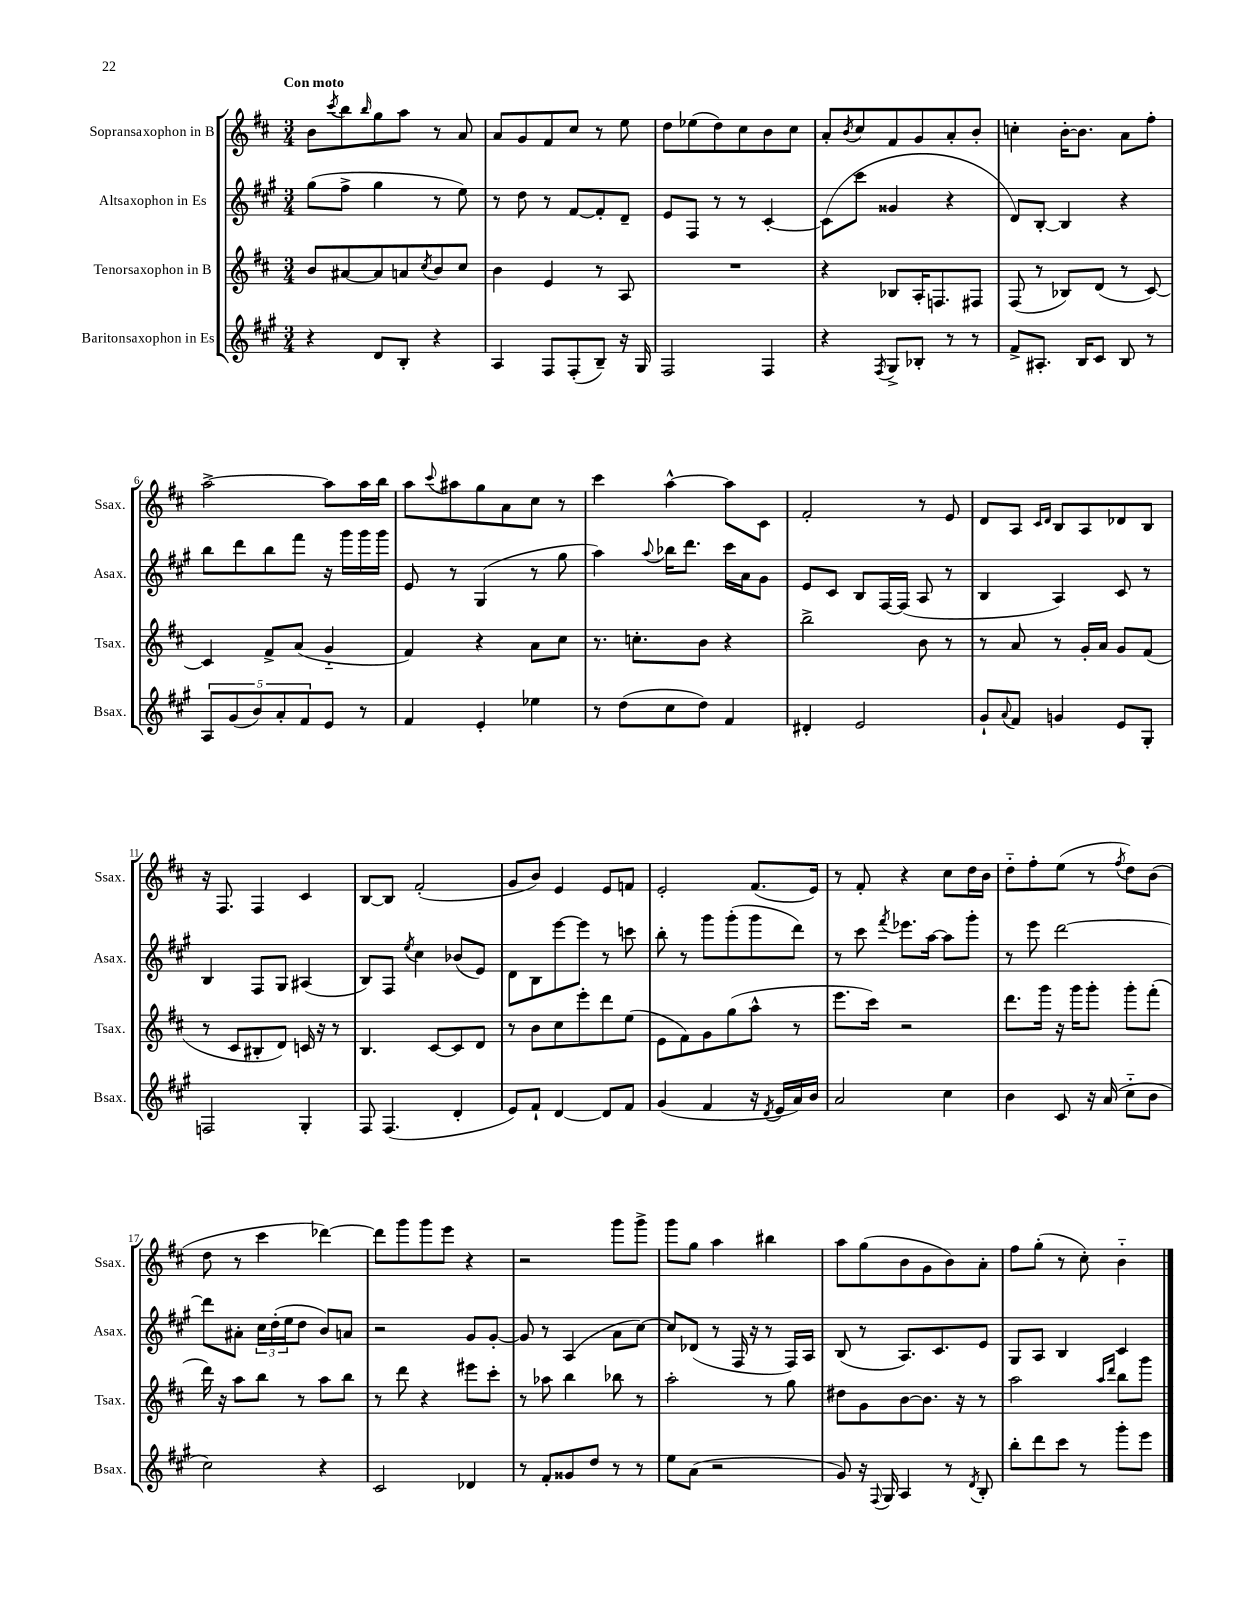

**kern	**kern	**kern	**kern
*staff4	*staff3	*staff2	*staff1
*clefG2	*clefG2	*clefG2	*clefG2
*k[f#c#g#]	*k[f#c#]	*k[f#c#g#]	*k[f#c#]
*M3/4	*M3/4	*M3/4	*M3/4
4r	8b/L	(8gg#\L	8b\L
.	.	.	8qccc#/
.	[8a#/	8ff#^\J	8bb\
.	.	.	16qqbb/
8d/L	8a#/]	4gg#\	8gg\
8B'/J	8a/	.	8aa\J
.	8qcc#/	.	.
4r	8b/	8r	8r
.	8cc#/J	8ee\)	8a/
=	=	=	=
4A/	4b\	8r	8a/L
.	.	8dd\	8g/
8F#/L	4e/	8r	8f#/
(8F#'/	.	[8f#/L	8cc#/J
8B~/J)	8r	8f#'/]	8r
16r	8A/	8d~/J	8ee\
16G#/	.	.	.
=	=	=	=
2F#/	2.r	8e/L	8dd\L
.	.	8F#/J	(8ee-\
.	.	8r	8dd\)
.	.	8r	8cc#\
4F#/	.	[4c#'/	8b\
.	.	.	8cc#\J
=	=	=	=
4r	4r	(8c#\]L	8a'/L
.	.	.	8qb/
.	.	8ccc#\J	8cc#/
8qF#/	.	.	.
8G#^/L	8B-/L	4g##/	8f#/
8B-'/J	16A'/K	.	8g/
.	8.F/	.	.
8r	.	4r	8a'/
8r	8F#/J	.	8b'/J
=	=	=	=
8f#^/L	(8F#/	8d/L)	4cc'\
8.A#'/J	8r	[8B'/J	.
.	8B-/L)	4B/]	[16b'\LK
16B/LK	.	.	8.b\]J
8c#/J	(8d/J	.	.
8B/	8r	4r	8a\L
8r	[8c#/)	.	8ff#'\J
=	=	=	=
10A/L	4c#/]	8bb\L	[2aa^\
(10g#/	.	.	.
.	.	8ddd\	.
10b/)	.	.	.
.	8f#^/L	8bb\	.
10a'/	.	.	.
.	(8a/J	8fff#\J	.
10f#/	.	.	.
8e/J	4g'~/	16r	8aa\]L
.	.	16ggg#\LL	.
8r	.	16ggg#\	16aa\L
.	.	16ggg#\JJ	16bb\JJ
=	=	=	=
4f#/	4f#/)	8e/	8aa\L
.	.	.	8qqccc#/
.	.	8r	8aa#\
4e'/	4r	(4G#/	8gg\
.	.	.	8a\
4ee-\	8a\L	8r	8cc#\J
.	8cc#\J	8gg#\	8r
=	=	=	=
8r	8.r	4aa\)	4ccc#\
(8dd\L	.	.	.
.	8.cc'\L	.	.
.	.	8qqaa/	.
8cc#\	.	16bb-\LK	[4aa^^\
.	.	8.ddd\J	.
8dd\J)	8b\J	.	.
4f#/	4r	16ccc#\LL	8aa\]L
.	.	16a\J	.
.	.	8g#\J	8c#\J
=	=	=	=
4d#'/	2bb^\	8e/L	2f#'/
.	.	8c#/J	.
2e/	.	8B/L	.
.	.	[16F#/L	.
.	.	(16F#/]JJ	.
.	8b\	8A/	8r
.	8r	8r	8e/
=	=	=	=
8g#`/L	8r	4B/	8d/L
8qqa/	.	.	.
8f#/J	8a/	.	8A/J
.	.	.	16qqc#/LL
.	.	.	16qqd/JJ
4g/	8r	4A/)	8B/L
.	16g'/LL	.	8A/
.	16a/JJ	.	.
8e/L	8g/L	8c#/	8d-/
8G#'/J	(8f#/J	8r	8B/J
=	=	=	=
2F/	8r	4B/	16r
.	.	.	8.F#/
.	8c#/L	.	.
.	8B#'/	8F#/L	4F#/
.	8d/J)	8G#/J	.
4G#'/	16c/	(4A#/	4c#/
.	16r	.	.
.	8r	.	.
=	=	=	=
8F#/	4.B/	8B/L)	[8B/L
(4.F#/	.	8F#/J	8B/]J
.	.	8qee/	.
.	.	4cc#\	(2f#'/
.	[8c#/L	.	.
4d'/	8c#/]	(8b-/L	.
.	8d/J	8e/J)	.
=	=	=	=
8e/L)	8r	8d\L	8g/L
8f#`/J	8b\L	8B\	8b/J)
[4d/	8cc#\	[8eee\	4e/
.	8eee'\	8eee\]J	.
8d/]L	8ddd\	8r	8e/L
8f#/J	(8ee\J	8ccc\	8f/J
=	=	=	=
(4g#/	8e\L	8bb'\	2e'/
.	8f#\)	8r	.
4f#/	8g\	8ggg#\L	.
.	(8gg\	(8ggg#'\	.
16r	8aa^^\J	8ggg#\	(8.f#/L
8qd/	.	.	.
16e/LL	.	.	.
16a/)	8r	8ddd\J)	.
16b/JJ	.	.	16e/Jk)
=	=	=	=
2a/	8.eee\L	8r	8r
.	.	8ccc#\	8f#'/
.	16ccc#\Jk)	.	.
.	.	8qfff#/	.
.	2r	8.eee-\L	4r
.	.	[16aa\Jk	.
4cc#\	.	8aa\]L	8cc#\L
.	.	8ggg#'\J	16dd\L
.	.	.	16b\JJ
=	=	=	=
4b\	8.ddd\L	8r	8dd'~\L
.	.	8eee\	8ff#'\
.	16ggg\Jk	.	.
8c#/	16r	[2ddd\	(8ee\J
.	16ggg\LK	.	.
16r	8ggg'\J	.	8r
(16a/	.	.	.
.	.	.	8qff#/
8cc#'~\L	8ggg'\L	.	8dd\L)
8b\J	(8fff#'\J	.	(8b\J
=	=	=	=
2cc#\)	16ddd\)	8ddd\]L	8dd\
.	16r	.	.
.	8aa\L	8a#'\J	8r
.	8bb\J	24cc#\LL	4ccc#\
.	.	(24dd'\	.
.	.	24ee\J	.
.	8r	8dd\J	.
4r	8aa\L	8b/L)	[4ddd-\)
.	8bb\J	8a/J	.
=	=	=	=
2c#/	8r	2r	8ddd-\]L
.	8ddd\	.	8ggg\
.	4r	.	8ggg\
.	.	.	8eee\J
4d-/	8eee#\L	8g#/L	4r
.	8ccc#'\J	[8g#'/J	.
=	=	=	=
8r	8r	8g#/]	2r
8f#'/L	8aa-\	8r	.
8g##/	4bb\	(4A/	.
8dd/J	.	.	.
8r	8bb-\	8a\L	8ggg\L
8r	8r	[8cc#\J)	8ggg^\J
=	=	=	=
8ee\L	2aa'\	8cc#/]L	8ggg\L
(8a\J	.	(8d-/J	8gg\J
2r	.	8r	4aa\
.	.	16F#/	.
.	.	16r	.
.	8r	8r	4bb#\
.	8gg\	16F#/LL)	.
.	.	16A/JJ	.
=	=	=	=
8g#/)	8dd#\L	(8B/	8aa\L
16r	8g\	8r	(8gg\
8qqF#/	.	.	.
16G#/	.	.	.
4A/	[8b\	8.A/L)	8b\
.	8.b\]J	.	8g\
.	.	8.c#/	.
8r	.	.	8b\)
.	16r	.	.
8qd/	.	.	.
8B'/	8r	8e/J	8a'\J
=	=	=	=
8bb'\L	2aa\	8G#/L	8ff#\L
8ddd\	.	8A/J	(8gg'\J
8ccc#\J	.	4B/	8r
8r	.	.	8cc#'\)
.	16qqaa/LL	.	.
.	16qqddd/JJ	.	.
8ggg#'\L	8bb\L	4c#/	4b'~\
8eee\J	8ggg\J	.	.
==	==	==	==
*-	*-	*-	*-
